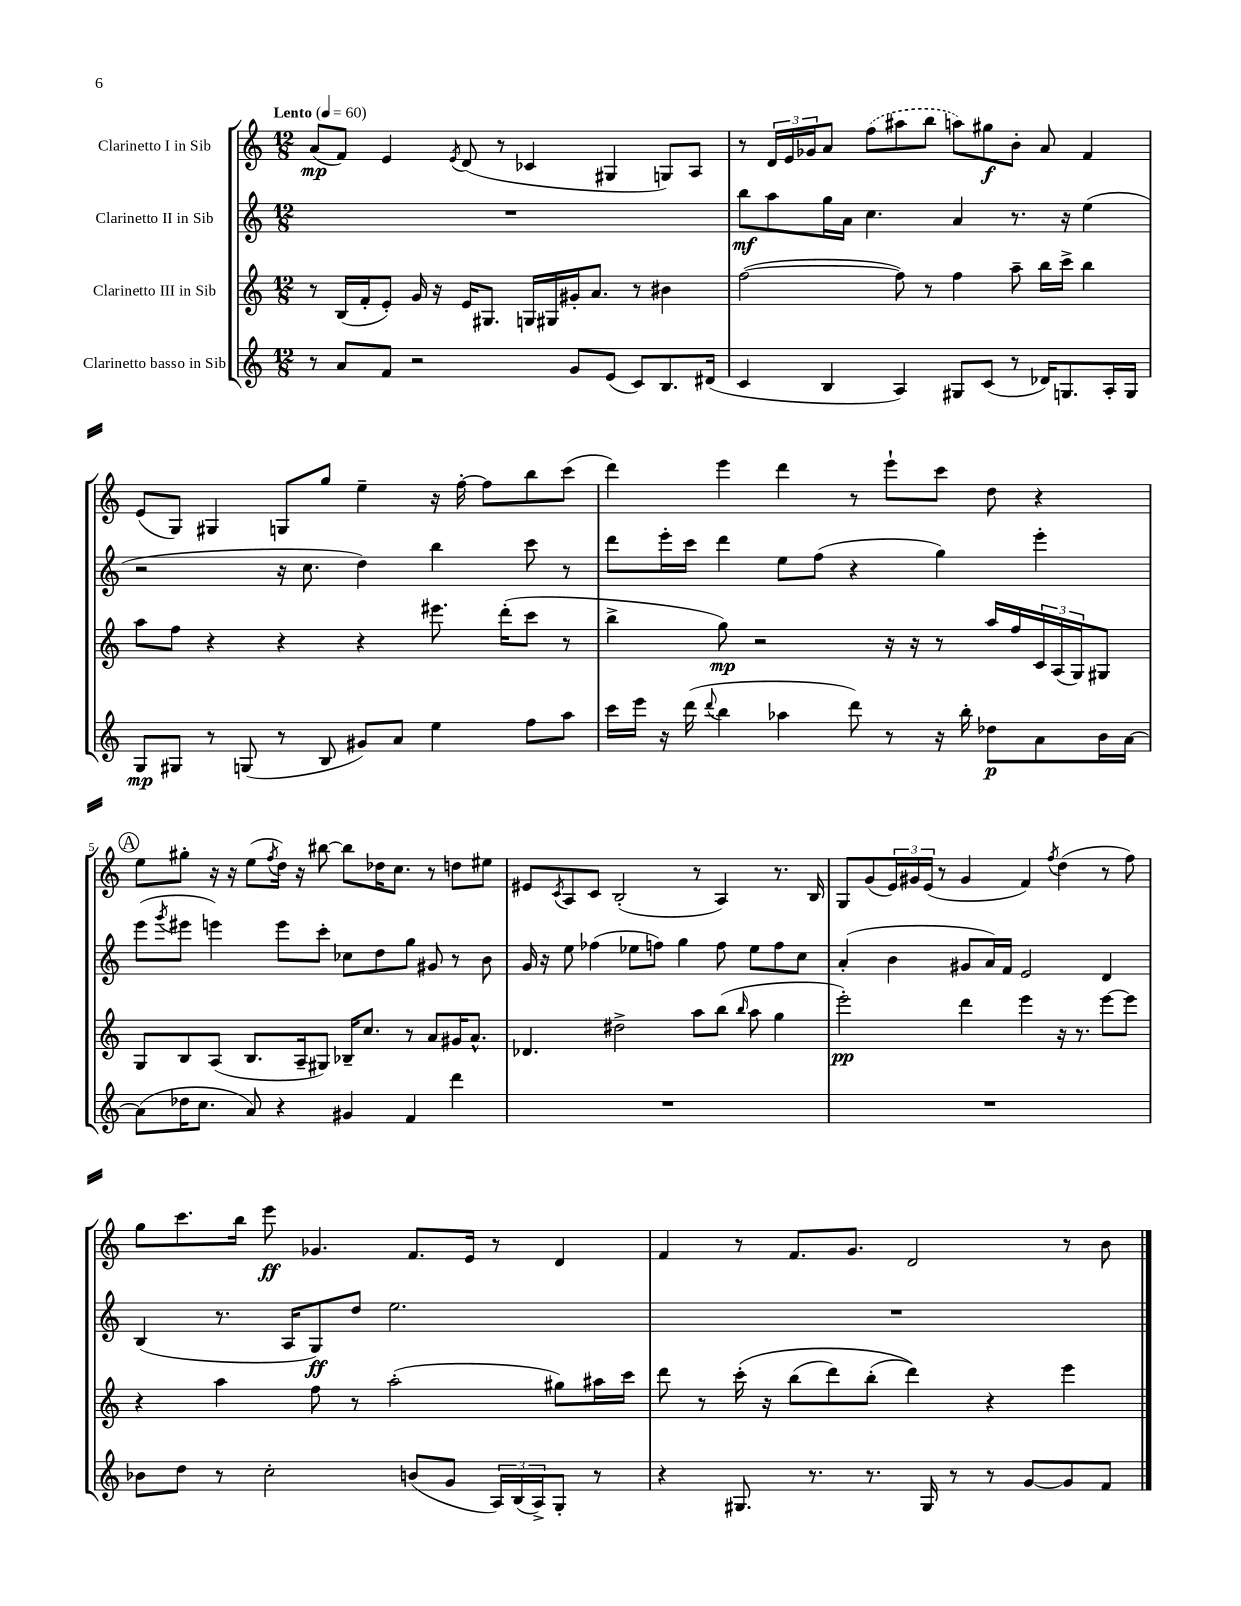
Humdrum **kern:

**kern	**kern	**kern	**kern
*staff4	*staff3	*staff2	*staff1
*clefG2	*clefG2	*clefG2	*clefG2
*k[]	*k[]	*k[]	*k[]
*M12/8	*M12/8	*M12/8	*M12/8
*MM60	*MM60	*MM60	*MM60
8r	8r	1.r	(8a
8a	(16B	.	8f)
.	16f'	.	.
8f	8e')	.	4e
2r	16g	.	.
.	16r	.	.
.	.	.	8qe
.	16e	.	(8d
.	8.G#	.	.
.	.	.	8r
.	16G	.	4c-
.	16G#	.	.
8g	16g#'	.	.
.	8.a	.	.
(8e	.	.	4G#
8c)	8r	.	.
8.B	4b#	.	8G)
.	.	.	8A
(16d#	.	.	.
=	=	=	=
4c	([2ff	8bb	8r
.	.	8aa	24d
.	.	.	24e
.	.	.	24g-
4B	.	16gg	8a
.	.	16a	.
.	.	4.cc	(8ff
4A)	8ff])	.	8aa#
.	8r	.	8bb
8G#	4ff	4a	8aa)
(8c	.	.	8gg#
8r	8aa~	8.r	8b'
16d-)	16bb	.	8a
8.G	16ccc^	16r	.
.	4bb	(4ee	4f
16A'	.	.	.
16G	.	.	.
=	=	=	=
8G	8aa	2r	(8e
8G#	8ff	.	8G)
8r	4r	.	4G#
(8G	.	.	.
8r	4r	16r	8G
.	.	8.cc	.
8B	.	.	8gg
8g#)	4r	4dd)	4ee~
8a	.	.	.
4ee	8.eee#	4bb	16r
.	.	.	[16ff'
.	.	.	8ff]
.	(16ddd'	.	.
8ff	8ccc	8ccc	8bb
8aa	8r	8r	(8ccc
=	=	=	=
16ccc	4bb^	8ddd	4ddd)
16eee	.	.	.
16r	.	16eee'	.
(16ddd	.	16ccc	.
8qqddd	.	.	.
4bb	8gg)	4ddd	4eee
.	2r	.	.
4aa-	.	8ee	4ddd
.	.	(8ff	.
8ddd)	.	4r	8r
8r	16r	.	8eee`
.	16r	.	.
16r	8r	4gg)	8ccc
16bb'	.	.	.
8dd-	16aa	.	8dd
.	16ff	.	.
8a	24c	4eee'	4r
.	(24A	.	.
.	24G)	.	.
16b	8G#	.	.
[16a	.	.	.
=	=	=	=
(8a]	8G	(8eee	8ee
.	.	8qggg	.
16dd-	8B	8eee#	8gg#'
8.cc	.	.	.
.	(8A	4eee)	16r
.	.	.	16r
8a)	8.B	.	(8ee
.	.	.	8qff
4r	.	8eee	16dd)
.	16A~	.	16r
.	8G#)	8ccc'	[8bb#
4g#	16B-~	8cc-	8bb#]
.	8.cc	.	.
.	.	8dd	16dd-
.	.	.	8.cc
4f	8r	8gg	.
.	8a	8g#	8r
4ddd	16g#	8r	8dd
.	8.a^^	.	.
.	.	8b	8ee#
=	=	=	=
1.r	4.d-	16g	8e#
.	.	16r	.
.	.	.	8qc
.	.	8ee	8A
.	.	(4ff-	8c
.	2dd#^	.	(2B'
.	.	8ee-	.
.	.	8ff)	.
.	.	4gg	.
.	8aa	.	8r
.	(8bb	8ff	4A)
.	16qqbb	.	.
.	8aa	8ee-	.
.	4gg	8ff	8.r
.	.	8cc	.
.	.	.	16B
=	=	=	=
1.r	2eee')	(4a'	8G
.	.	.	(8g
.	.	4b	24e)
.	.	.	24g#
.	.	.	(24e
.	.	.	8r
.	4ddd	8g#	4g#
.	.	16a)	.
.	.	16f	.
.	4eee	2e	4f)
.	.	.	8qff
.	16r	.	(4dd
.	8.r	.	.
.	[8eee	4d	8r
.	8eee]	.	8ff)
=	=	=	=
8b-	4r	(4B	8gg
8dd	.	.	8.ccc
8r	4aa	8.r	.
.	.	.	16bb
2cc'	.	.	8eee
.	.	16A	.
.	8ff	8G)	4.g-
.	8r	8dd	.
.	(2aa'	2.ee	.
(8b	.	.	8.f
8g	.	.	.
.	.	.	16e
24A)	.	.	8r
(24B	.	.	.
24A^)	.	.	.
8G'	8gg#)	.	4d
8r	16aa#	.	.
.	16ccc	.	.
=	=	=	=
4r	8ddd	1.r	4f
.	8r	.	.
8.G#	&(16ccc'	.	8r
.	16r	.	.
.	(8bb	.	8.f
8.r	.	.	.
.	8ddd)	.	.
.	.	.	8.g
8.r	(8bb'	.	.
.	4ddd)&)	.	2d
16G#	.	.	.
8r	.	.	.
8r	4r	.	.
[8g	.	.	.
8g]	4eee	.	8r
8f	.	.	8b
==	==	==	==
*-	*-	*-	*-
